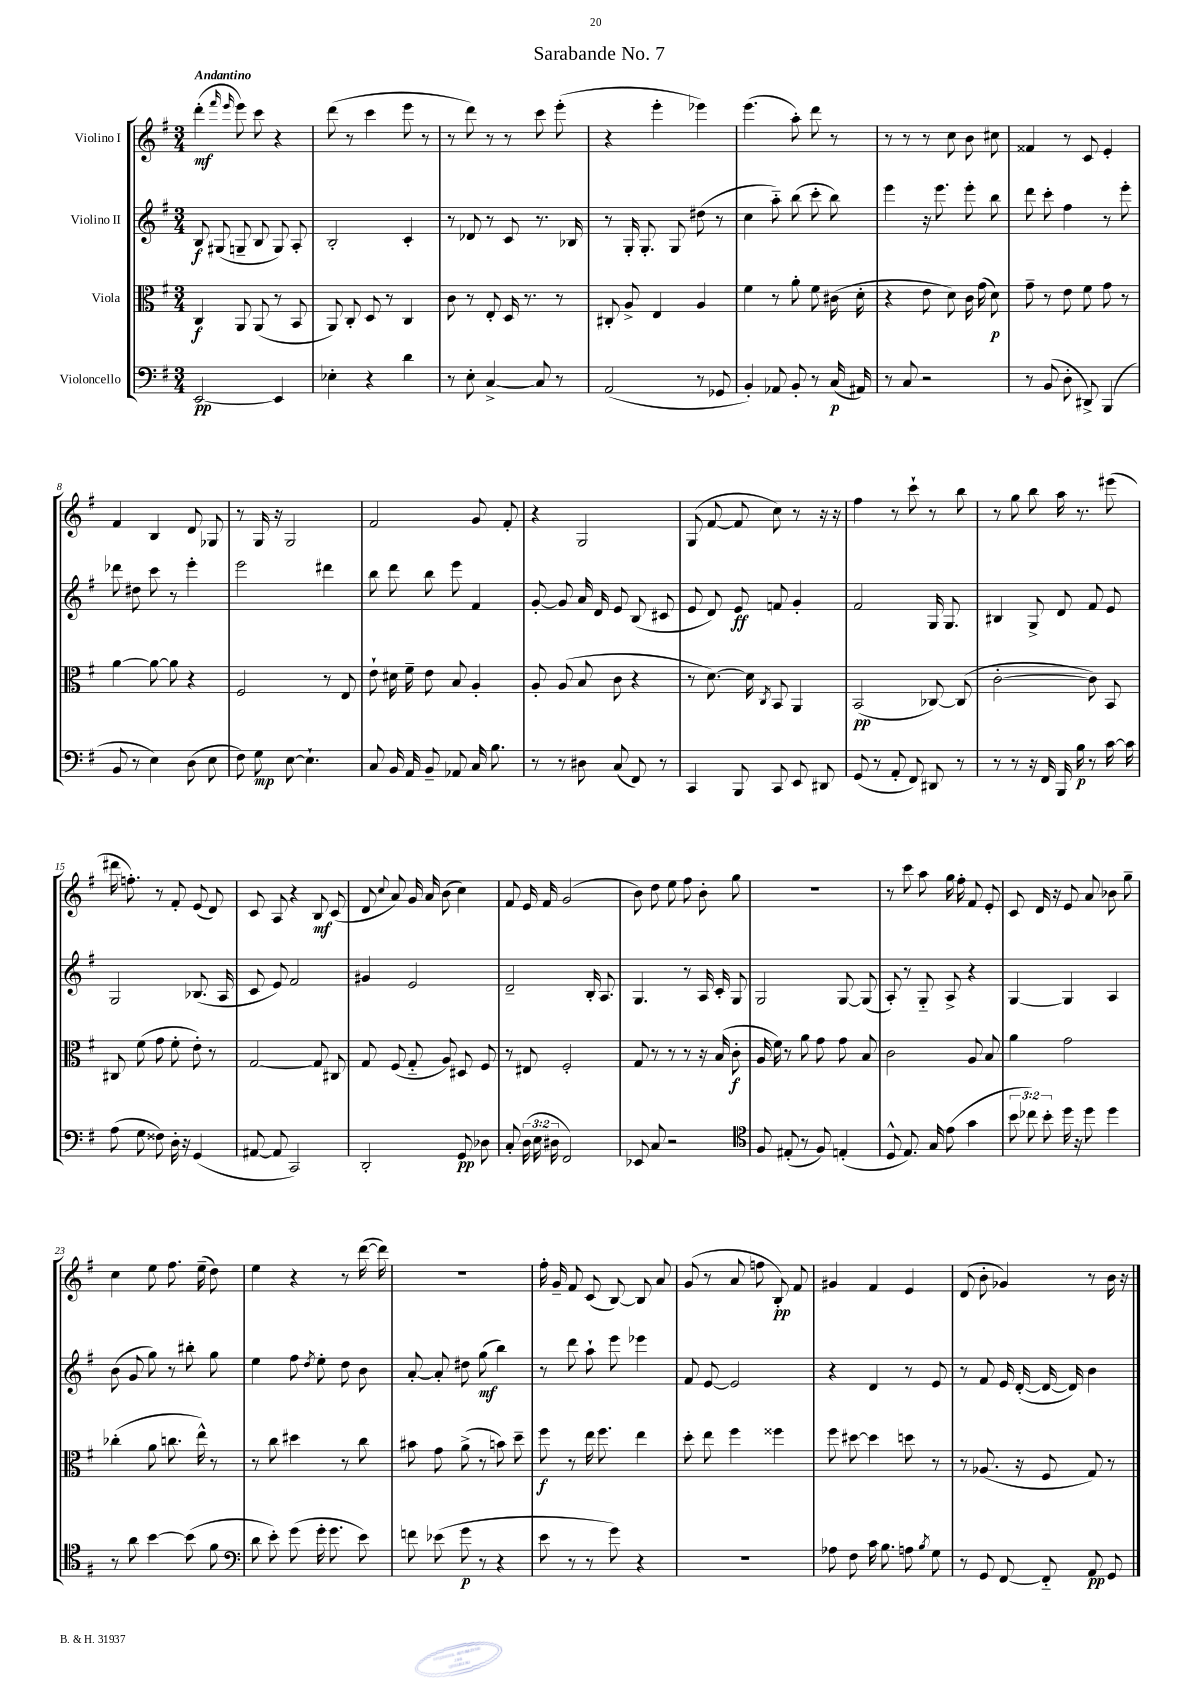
\header { title = "Sarabande No. 7" }
<<
\new StaffGroup <<
\new Staff = "s0" \with { instrumentName = "Violino I" } {
    \clef treble \key g \major \numericTimeSignature \time 3/4 \tempo "Andantino"
    \autoBeamOff d'''4-.\mf( \grace { fis'''16 e'''16 } e'''8) c'''8 r4 |
    d'''8( r8 c'''4 e'''8 r8 |
    r8 d'''8) r8 r8 c'''8 e'''8-.( |
    r4 e'''4-. ees'''4) |
    e'''4.( a''8-.) d'''8 r8 |
    r8 r8 r8 c''8 b'8 cis''8 |
    fisis'4 r8 c'8 e'4-. |
    fis'4 b4 d'8 ges8 |
    r8 g16 r16 g2 |
    fis'2 g'8 fis'8-. |
    r4 g2 |
    g8( fis'8~ fis'8 c''8) r8 r16 r16 |
    fis''4 r8 c'''8-! r8 b''8 |
    r8 g''8 b''8 a''16 r8. eis'''8( |
    dis'''16 f''8.-.) r8 fis'8-. e'8( d'8) |
    c'8 a8 r4 b8\mf c'8( |
    d'8 \appoggiatura { c''8 } a'8) g'16 a'16 b'8( c''4) |
    fis'8 e'16 fis'16 g'2( |
    b'8) d''8 e''8 fis''8 b'8-. g''8 |
    R2. |
    r8 c'''8 a''8 g''16 fis''16-. fis'8 e'8-. |
    c'8 d'16 r16 e'8 a'8 bes'8 g''8-- |
    c''4 e''8 fis''8. e''16--( d''8) |
    e''4 r4 r8 d'''16~( d'''16) |
    R2. |
    fis''16-. g'16-- fis'8 c'8( b8~) b8 a'8 |
    g'8( r8 a'8 f''8 b8-.\pp) fis'8 |
    gis'4 fis'4 e'4 |
    d'8( b'8-. ges'4) r8 b'16 r16 \bar "|." |
}
\new Staff = "s1" \with { instrumentName = "Violino II" } {
    \clef treble \key g \major \numericTimeSignature \time 3/4
    \autoBeamOff b8\f gis8( g8-- b8 g8) a8-. |
    b2-. c'4-. |
    r8 des'8 r8 c'8 r8. bes16 |
    r8 g16-. g8.-. g8 dis''8( r8 |
    c''4 a''8-_) b''8( c'''8-. b''8) |
    e'''4 r16 e'''8. e'''8-. b''8 |
    d'''8 c'''8-. fis''4 r8 e'''8-. |
    des'''8 dis''8 c'''8 r8 e'''4-. |
    e'''2 dis'''4 |
    b''8 d'''8 b''8 e'''8 fis'4 |
    g'8~-. g'8 a'16 d'16 e'8 b8( cis'8 |
    e'8 d'8) e'8\ff f'8 g'4-. |
    fis'2 g16 g8. |
    bis4 g8-> d'8 fis'8 e'8 |
    g2 bes8.( a16 |
    c'8 e'8) fis'2 |
    gis'4 e'2 |
    d'2-- b16-. a8. |
    g4. r8 a16 c'16-. g8 |
    g2 g8~ g8( |
    a8-.) r8 g8-_ a8-> r4 |
    g4~ g4 a4 |
    b'8( g'8 g''8) r8 bis''8-. g''8 |
    e''4 fis''8 \acciaccatura { d''8 } e''8-. d''8 b'8 |
    a'8~-. a'8-. dis''8 g''8\mf( b''4) |
    r8 d'''8 a''8-! e'''8 ees'''4 |
    fis'8 e'8~ e'2 |
    r4 d'4 r8 e'8 |
    r8 fis'8 e'16 d'16~-.( d'16~ d'16) b'4 \bar "|." |
}
\new Staff = "s2" \with { instrumentName = "Viola" } {
    \clef alto \key g \major \numericTimeSignature \time 3/4
    \autoBeamOff c4\f a,8 a,8( r8 b,8 |
    a,8) c8-. d8 r8 c4 |
    c'8 r8 e8-. d16 r8. r8 |
    cis8-. a8-> e4 a4 |
    fis'4 r8 a'8-. fis'8 cis'16( d'16-. |
    r4 e'8 d'8) c'16 g'16( d'8\p) |
    g'8-- r8 e'8 fis'8 g'8 r8 |
    a'4~ a'8~ a'8 r4 |
    fis2 r8 e8 |
    e'8-! dis'16 fis'16-- e'8 b8 a4-. |
    a8-. a8( b8 c'8 r4 |
    r8 d'8.~) d'16 \acciaccatura { c8 } b,8 a,4 |
    b,2\pp( ces8~) ces8( |
    c'2~-. c'8) b,8 |
    cis8 fis'8( g'8 fis'8-. e'8-.) r8 |
    g2~ g8 cis8 |
    g8 fis8( g8-_ a8) dis8 fis8 |
    r8 eis8 fis2-. |
    g8 r8 r8 r8 r16 b16( c'8-.\f |
    a16 fis'16) r8 a'8 g'8 g'8 b8 |
    c'2 a8 b8 |
    a'4 g'2 |
    ces''4-.( a'8 c''8. e''16-^) r8 |
    r8 c''8 dis''4 r8 c''8 |
    bis'8 g'8 a'8->( r8 b'8) d''8-- |
    fis''8\f r8 e''16 fis''8. e''4 |
    d''8-. e''8 fis''4 fisis''4 |
    fis''8 dis''8~ dis''4 d''8 r8 |
    r8 aes8.( r16 fis8 g8) r8 \bar "|." |
}
\new Staff = "s3" \with { instrumentName = "Violoncello" } {
    \clef bass \key g \major \numericTimeSignature \time 3/4 \override Staff.TupletNumber.text = #tuplet-number::calc-fraction-text
    \autoBeamOff e,2~\pp e,4 |
    ees4-. r4 d'4 |
    r8 e8-. c4~-> c8 r8 |
    a,2( r8 ges,8 |
    b,4-.) aes,8 b,8-. r8 c16\p( ais,16) |
    r8 c8 r2 |
    r8 b,8( d8-. dis,8->) b,,4( |
    b,8 r8 e4) d8( e8 |
    fis8) g8\mp e8~ e4.-! |
    c8 b,16 a,16 b,8-- aes,8 c16 b8. |
    r8 r8 dis8 c8( fis,8) r8 |
    c,4 b,,8 c,8 e,8 dis,8 |
    g,8( r8 a,8-. fis,8) dis,8 r8 |
    r8 r8 r16 fis,16 b,,16 b16\p r8 c'16~ c'16 |
    a8( g8 fisis8) d16-. r16 g,4( |
    ais,8~ ais,8 c,2) |
    d,2-. g,8\pp des8 |
    c8-. \tuplet 3/2 { d16( e16 dis16 } fis,2) |
    ees,8 c8 r2 |
    \clef tenor fis8 eis8-.( r8 fis8) e4-.( |
    d8-^ e8.) g16 e'8( g'4 |
    \tuplet 3/2 { b'8 ces''8) b'8-. } d''16 r16 d''8 d''4 |
    r8 a'8 b'4~ b'8( fis'8 |
    \clef bass d'8 e'8-.) g'8( g'16-. g'8. e'8) |
    f'8 ees'8( g'8\p r8 r4 |
    e'8 r8 r8 g'8) r4 |
    R2. |
    aes8 fis8 c'16 b8. a8 \acciaccatura { b8 } g8 |
    r8 g,8 fis,8~ fis,8-_ a,8\pp g,8 \bar "|." |
}
>>
>>
